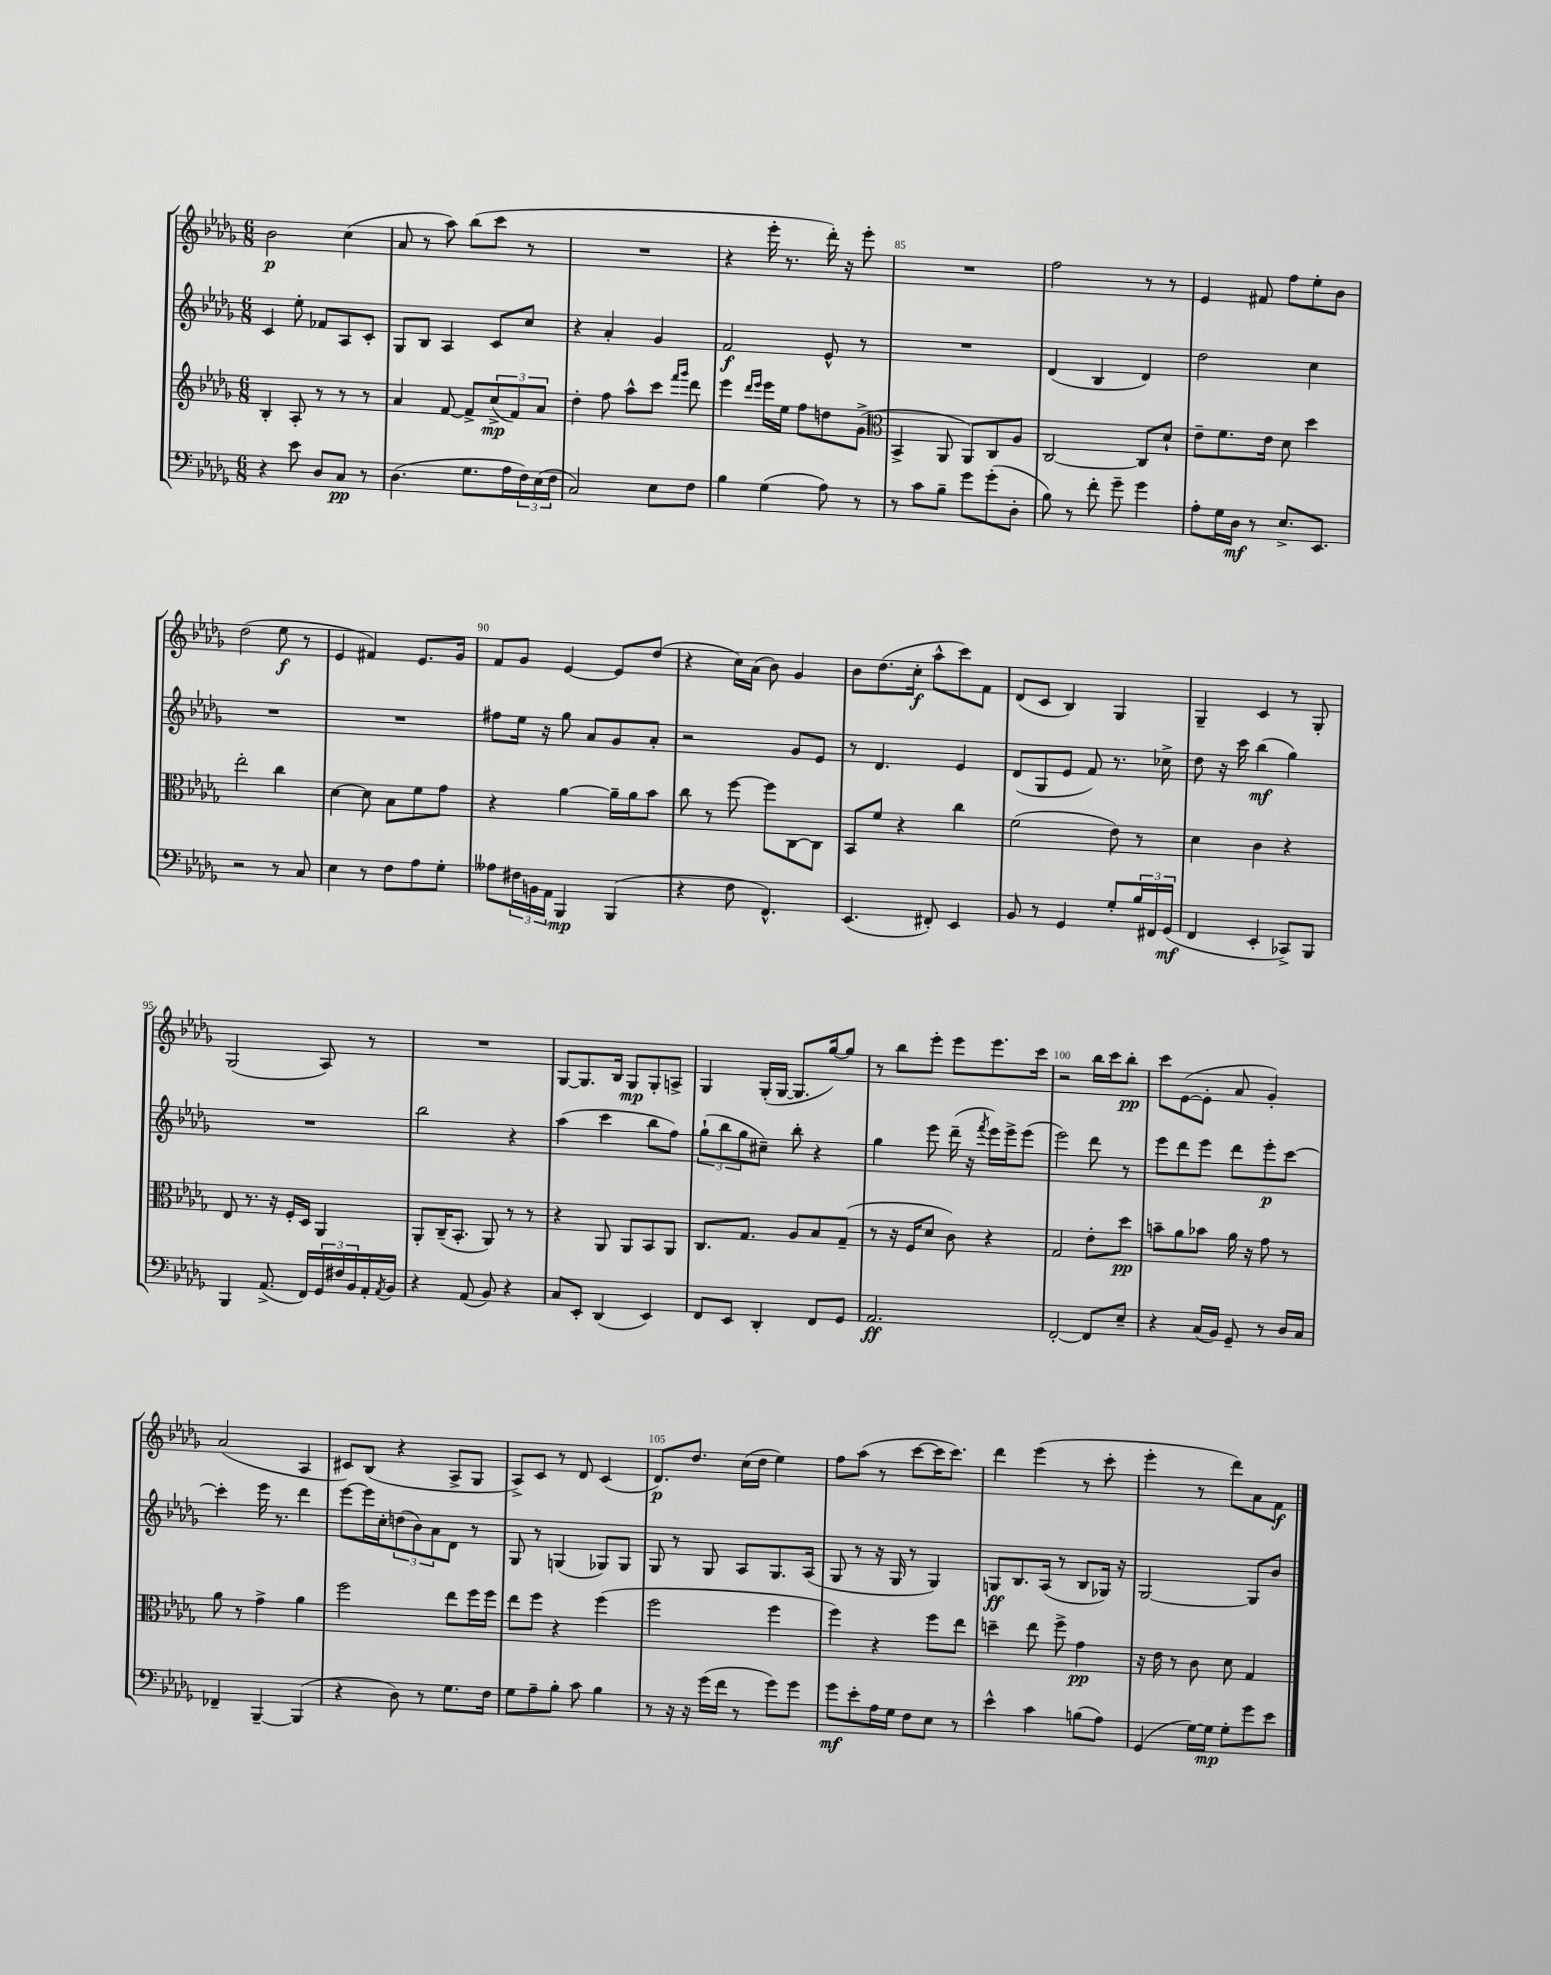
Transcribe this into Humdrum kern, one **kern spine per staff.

**kern	**dynam	**kern	**dynam	**kern	**dynam	**kern	**dynam
*part4	*part4	*part3	*part3	*part2	*part2	*part1	*part1
*staff4	*staff4	*staff3	*staff3	*staff2	*staff2	*staff1	*staff1
*clefF4	*	*clefG2	*	*clefG2	*	*clefG2	*
*k[b-e-a-d-g-]	*	*k[b-e-a-d-g-]	*	*k[b-e-a-d-g-]	*	*k[b-e-a-d-g-]	*
*M6/8	*	*M6/8	*	*M6/8	*	*M6/8	*
=81	=81	=81	=81	=81	=81	=81	=81
4r	.	4B-'/	.	4c/	.	2b-\	p
8e-\	.	8A-'/	.	8ee-'\	.	.	.
8D-/L	.	8r	.	8f-X/L	.	.	.
8C/J	pp	8r	.	8A-/	.	(4cc\	.
8r	.	8r	.	8c'/J	.	.	.
=82	=82	=82	=82	=82	=82	=82	=82
(4.D-\	.	4a-/	.	8G-/L	.	8a-/	.
.	.	.	.	8B-/J	.	8r	.
.	.	[8f/	.	4A-/	.	8aa-\)	.
8.G-\L	.	8f^/L]	.	.	.	(8bb-\L	.
.	.	(12cc^/	mp	8c/L	.	8ccc\J	.
16A-\L	.	.	.	.	.	.	.
.	.	12f/)	.	.	.	.	.
24F\)	.	.	.	8cc/J	.	8r	.
(24E-\	.	12a-/J	.	.	.	.	.
24F\JJ	.	.	.	.	.	.	.
=83	=83	=83	=83	=83	=83	=83	=83
2C/)	.	4dd-'\	.	4r	.	2.r	.
.	.	8ff\	.	4a-'/	.	.	.
.	.	8aa-^^\L	.	.	.	.	.
8E-\L	.	8ccc\J	.	4g-/	.	.	.
.	.	16qqfff/LL	.	.	.	.	.
.	.	16qqggg-/JJ	.	.	.	.	.
8F\J	.	8ddd-\	.	.	.	.	.
=84	=84	=84	=84	=84	=84	=84	=84
4B-\	.	4eee-\	.	2f/	f	4r	.
.	.	16qqddd-/LL	.	.	.	.	.
.	.	16qqeee-/JJ	.	.	.	.	.
(4G-\	.	16eee-\LL	.	.	.	16eee-'\	.
.	.	16ee-\JJ	.	.	.	8.r	.
.	.	8ff\L	.	.	.	.	.
8A-\)	.	8ddn\	.	8e-^^/	.	16ddd-'\)	.
.	.	.	.	.	.	16r	.
8r	.	(8g-^\J	.	8r	.	8eee-'\	.
=85	=85	=85	=85	=85	=85	=85	=85
*	*	*clefC3	*	*	*	*	*
8r	.	4BB-^/	.	2.r	.	2.r	.
8c\L	.	.	.	.	.	.	.
8B-~\J	.	8AA-/	.	.	.	.	.
8g-\L	.	8AA-/L)	.	.	.	.	.
(8g-'\	.	8C/	.	.	.	.	.
8D-'\J	.	8A-/J	.	.	.	.	.
=86	=86	=86	=86	=86	=86	=86	=86
8B-\)	.	[2C/	.	(4d-/	.	2ff\	.
8r	.	.	.	.	.	.	.
8f'\	.	.	.	4B-/	.	.	.
8g-~\	.	.	.	.	.	.	.
4g-\	.	8C/L]	.	4d-/)	.	8r	.
.	.	8d-`/J	.	.	.	8r	.
=87	=87	=87	=87	=87	=87	=87	=87
8A-'\L	.	8e-~\L	.	2dd-\	.	4e-/	.
16G-\L	.	8.f\	.	.	.	.	.
16D-\JJ	mf	.	.	.	.	.	.
8r	.	.	.	.	.	8f#X/	.
.	.	16e-\Jk	.	.	.	.	.
8.E-^/L	.	8d-\	.	.	.	8ff\L	.
.	.	4dd-\	.	4cc\	.	8ee-'\	.
8.EE-/J	.	.	.	.	.	.	.
.	.	.	.	.	.	8b-\J	.
!!LO:LB:g=z
=88	=88	=88	=88	=88	=88	=88	=88
2r	.	2ee-'\	.	2.r	.	(2dd-\	.
8r	.	4cc\	.	.	.	8ee-\	f
8C/	.	.	.	.	.	8r	.
=89	=89	=89	=89	=89	=89	=89	=89
4E-\	.	[4d-\	.	2.r	.	4e-/	.
8r	.	8d-\]	.	.	.	4f#X/)	.
8F\L	.	8B-\L	.	.	.	.	.
8A-\	.	8f\	.	.	.	8.e-/L	.
8G-'\J	.	8g-\J	.	.	.	.	.
.	.	.	.	.	.	16g-/Jk	.
=90	=90	=90	=90	=90	=90	=90	=90
8A--X\L	.	4r	.	8ff#X\L	.	8f/L	.
24F#X\L	.	.	.	16ee-\Jk	.	8g-/J	.
24BBn\	.	.	.	.	.	.	.
.	.	.	.	16r	.	.	.
24AA-\JJ	.	.	.	.	.	.	.
4BBB-/	mp	[4a-\	.	8gg-\	.	[4e-/	.
.	.	.	.	8a-/L	.	.	.
(4BBB-/	.	16a-~\LL]	.	8g-/	.	8e-/L]	.
.	.	16a-\J	.	.	.	.	.
.	.	8b-\J	.	8a-'/J	.	(8dd-/J	.
=91	=91	=91	=91	=91	=91	=91	=91
4r	.	8cc\	.	2r	.	4r	.
.	.	8r	.	.	.	.	.
8F\	.	[8ff\	.	.	.	16cc\LL)	.
.	.	.	.	.	.	(16a-\JJ	.
4.FF^^/)	.	8ff\L]	.	.	.	8b-\)	.
.	.	[8C\	.	8g-/L	.	4g-/	.
.	.	8C\J]	.	8e-/J	.	.	.
=92	=92	=92	=92	=92	=92	=92	=92
(4.EE-/	.	8BB-/L	.	8r	.	8b-\L	.
.	.	8f/J	.	4.d-/	.	(8.dd-\	.
.	.	4r	.	.	.	.	.
.	.	.	.	.	.	16cc'\Jk	f
8FF#X'/)	.	.	.	.	.	8aa-^^\L	.
4EE-/	.	4cc\	.	4e-/	.	8ccc\)	.
.	.	.	.	.	.	8f\J	.
=93	=93	=93	=93	=93	=93	=93	=93
8BB-/	.	(2f\	.	(8d-/L	.	(8d-/L	.
8r	.	.	.	8G-/	.	8c/J	.
4GG-/	.	.	.	8e-/J	.	4B-/)	.
.	.	.	.	8f/)	.	.	.
8G-'/L	.	8e-\)	.	8.r	.	4G-/	.
24B-/L	.	8r	.	.	.	.	.
24FF#X/	.	.	.	.	.	.	.
.	.	.	.	16cc-X^\	.	.	.
(24GG-/JJ	mf	.	.	.	.	.	.
=94	=94	=94	=94	=94	=94	=94	=94
4FF/	.	4d-\	.	8dd-\	.	4G-~/	.
.	.	.	.	16r	.	.	.
.	.	.	.	16ccc\	.	.	.
4EE-'/	.	4c\	.	(4bb-\	mf	4c/	.
8CC-X^/L)	.	4r	.	4gg-\)	.	8r	.
8BBB-/J	.	.	.	.	.	8G-'/	.
!!LO:LB:g=z
=95	=95	=95	=95	=95	=95	=95	=95
4BBB-/	.	8E-/	.	2.r	.	(2G-/	.
.	.	8.r	.	.	.	.	.
(8.AA-^/	.	.	.	.	.	.	.
.	.	16r	.	.	.	.	.
.	.	16F'/LL	.	.	.	.	.
16FF/LL)	.	16D-/JJ	.	.	.	.	.
24GG-/	.	4AA-/	.	.	.	8A-/)	.
24F#X/	.	.	.	.	.	.	.
24BB-/	.	.	.	.	.	.	.
16AA-'/	.	.	.	.	.	8r	.
8qAA-/	.	.	.	.	.	.	.
16BB-/JJ	.	.	.	.	.	.	.
=96	=96	=96	=96	=96	=96	=96	=96
4r	.	8AA-'/L	.	2bb-\	.	2.r	.
.	.	(16C~/K	.	.	.	.	.
.	.	8.BB-'/J	.	.	.	.	.
(8AA-/	.	.	.	.	.	.	.
8BB-/)	.	8AA-/)	.	.	.	.	.
4r	.	8r	.	4r	.	.	.
.	.	8r	.	.	.	.	.
=97	=97	=97	=97	=97	=97	=97	=97
8C/L	.	4r	.	(4aa-\	.	[8G-/L	.
8EE-'/J	.	.	.	.	.	8.G-/]	.
(4DD-/	.	8AA-/	.	4ccc\	.	.	.
.	.	.	.	.	.	16B-/Jk	.
.	.	8AA-/L	.	.	.	8G-/L	mp
4EE-/)	.	8BB-/	.	8bb-\L	.	8G-'/	.
.	.	8AA-/J	.	8ff\J)	.	8An^/J	.
=98	=98	=98	=98	=98	=98	=98	=98
8FF/L	.	8.C/L	.	(12gg-`\L	.	4G-/	.
.	.	.	.	12bb-\	.	.	.
8EE-/J	.	.	.	.	.	.	.
.	.	.	.	12gg-\	.	.	.
.	.	8.G-/J	.	.	.	.	.
4DD-'/	.	.	.	8cc#X~\J)	.	(16G-'/LL	.
.	.	.	.	.	.	[16G-/JJ	.
.	.	8A-/L	.	8bb-'\	.	8.G-/L]	.
8FF/L	.	8B-/	.	4r	.	.	.
.	.	.	.	.	.	[16gg-/k)	.
8GG-/J	.	(8G-~/J	.	.	.	8gg-/J]	.
=99	=99	=99	=99	=99	=99	=99	=99
2.AA-/	ff	8r	.	4gg-\	.	8r	.
.	.	16r	.	.	.	8bb-\L	.
.	.	16F/KL	.	.	.	.	.
.	.	8d-/J	.	8eee-\	.	8eee-'\J	.
.	.	8c\)	.	(16ddd-~\	.	8eee-\L	.
.	.	.	.	16r	.	.	.
.	.	.	.	8qfff/	.	.	.
.	.	4r	.	16eee-\LL)	.	8.eee-\	.
.	.	.	.	16eee-^\J	.	.	.
.	.	.	.	(8eee-\J	.	.	.
.	.	.	.	.	.	16ccc\Jk	.
=100	=100	=100	=100	=100	=100	=100	=100
[2FF'/	.	2G-/	.	2eee-\)	.	2r	.
8FF/L]	.	8e-'\L	.	8ddd-\	.	16bb-\LL	.
.	.	.	.	.	.	16ccc\J	.
8E-~/J	.	8dd-\J	pp	8r	.	8bb-'\J	pp
=101	=101	=101	=101	=101	=101	=101	=101
4r	.	8bn~\L	.	8eee-\L	.	8ccc\L	.
.	.	8a-\	.	8ddd-\	.	([8e-\	.
(16C/LL	.	8b-X\J	.	8eee-\J	.	8e-'\J]	.
16BB-/JJ)	.	.	.	.	.	.	.
8GG-~/	.	16a-\	.	8ddd-\L	.	8a-/	.
.	.	16r	.	.	.	.	.
8r	.	8g-\	.	8eee-'\	p	4g-'/)	.
16D-/LL	.	8r	.	[8ccc\J	.	.	.
16C/JJ	.	.	.	.	.	.	.
!!LO:LB:g=z
=102	=102	=102	=102	=102	=102	=102	=102
4FF-X~/	.	8a-\	.	4ccc'\]	.	(2a-/	.
.	.	8r	.	.	.	.	.
[4BBB-~/	.	4g-^\	.	16eee-\	.	.	.
.	.	.	.	8.r	.	.	.
(4BBB-/]	.	4a-\	.	4ddd-\	.	4A-/	.
=103	=103	=103	=103	=103	=103	=103	=103
4r	.	2ff\	.	[8eee-\L	.	8c#X/L)	.
.	.	.	.	16eee-\L]	.	(8B-/J	.
.	.	.	.	16cc'\J	.	.	.
8D-\)	.	.	.	(12ddn\	.	4r	.
.	.	.	.	12b-\)	.	.	.
8r	.	.	.	.	.	.	.
.	.	.	.	12a-\	.	.	.
8.G-\L	.	8ee-\L	.	8d-\J	.	8A-^/L	.
.	.	16ff\L	.	8r	.	8G-/J	.
16F\Jk	.	16ff\JJ	.	.	.	.	.
=104	=104	=104	=104	=104	=104	=104	=104
8G-\L	.	8ee-\L	.	8G-/	.	8A-^/L)	.
8A-~\	.	8ff\J	.	8r	.	8c/J	.
8B-'\J	.	4r	.	(4Gn/	.	8r	.
8c\	.	.	.	.	.	8d-/	.
4B-\	.	(4ff\	.	8G-X/L)	.	(4c/	.
.	.	.	.	8G-/J	.	.	.
=105	=105	=105	=105	=105	=105	=105	=105
8r	.	2ff\	.	8G-/	.	8.d-/L)	p
16r	.	.	.	8r	.	.	.
16r	.	.	.	.	.	8.dd-/J	.
(16g-\LL	.	.	.	8G-/	.	.	.
16f\JJ	.	.	.	.	.	.	.
8r	.	.	.	8A-/L	.	(16cc\LL	.
.	.	.	.	.	.	16dd-\JJ	.
8g-\L)	.	4ff\	.	8.G-/	.	4ee-\)	.
8g-\J	.	.	.	.	.	.	.
.	.	.	.	(16A-/Jk	.	.	.
=106	=106	=106	=106	=106	=106	=106	=106
8g-\L	mf	4ff\)	.	8G-/	.	8ff\L	.
8e-'\	.	.	.	8r	.	(8aa-\J	.
16A-\L	.	4r	.	16r	.	8r	.
16G-\JJ	.	.	.	16G-/	.	.	.
8F\L	.	.	.	8r	.	[8ccc\L	.
8E-\J	.	8ff\L	.	4G-/)	.	16ccc\K]	.
.	.	.	.	.	.	8.ccc\J)	.
8r	.	8ee-\J	.	.	.	.	.
=107	=107	=107	=107	=107	=107	=107	=107
4e-^^\	.	4ddn~\	.	8Gn/L	ff	4ddd-\	.
.	.	.	.	8.B-/	.	.	.
4c\	.	8ee-\	.	.	.	(4eee-\	.
.	.	.	.	(16A-/Jk	.	.	.
.	.	8ff^\	.	8r	.	.	.
(8Bn\L	.	4g-\	pp	8B-/L	.	8r	.
8A-\J)	.	.	.	16G-X/Jk)	.	8ccc'\	.
.	.	.	.	16r	.	.	.
=108	=108	=108	=108	=108	=108	=108	=108
(4GG-/	.	16r	.	[2G-/	.	4eee-'\	.
.	.	16e-\	.	.	.	.	.
.	.	8r	.	.	.	.	.
[16G-\LL)	.	8c\	.	.	.	8r	.
16G-\JJ]	mp	.	.	.	.	.	.
8G-'\L	.	8d-\	.	.	.	8ddd-\L)	.
8g-\	.	4G-/	.	8G-/L]	.	8a-\	.
8e-\J	.	.	.	8b-/J	.	8f\J	f
==	==	==	==	==	==	==	==
*-	*-	*-	*-	*-	*-	*-	*-
